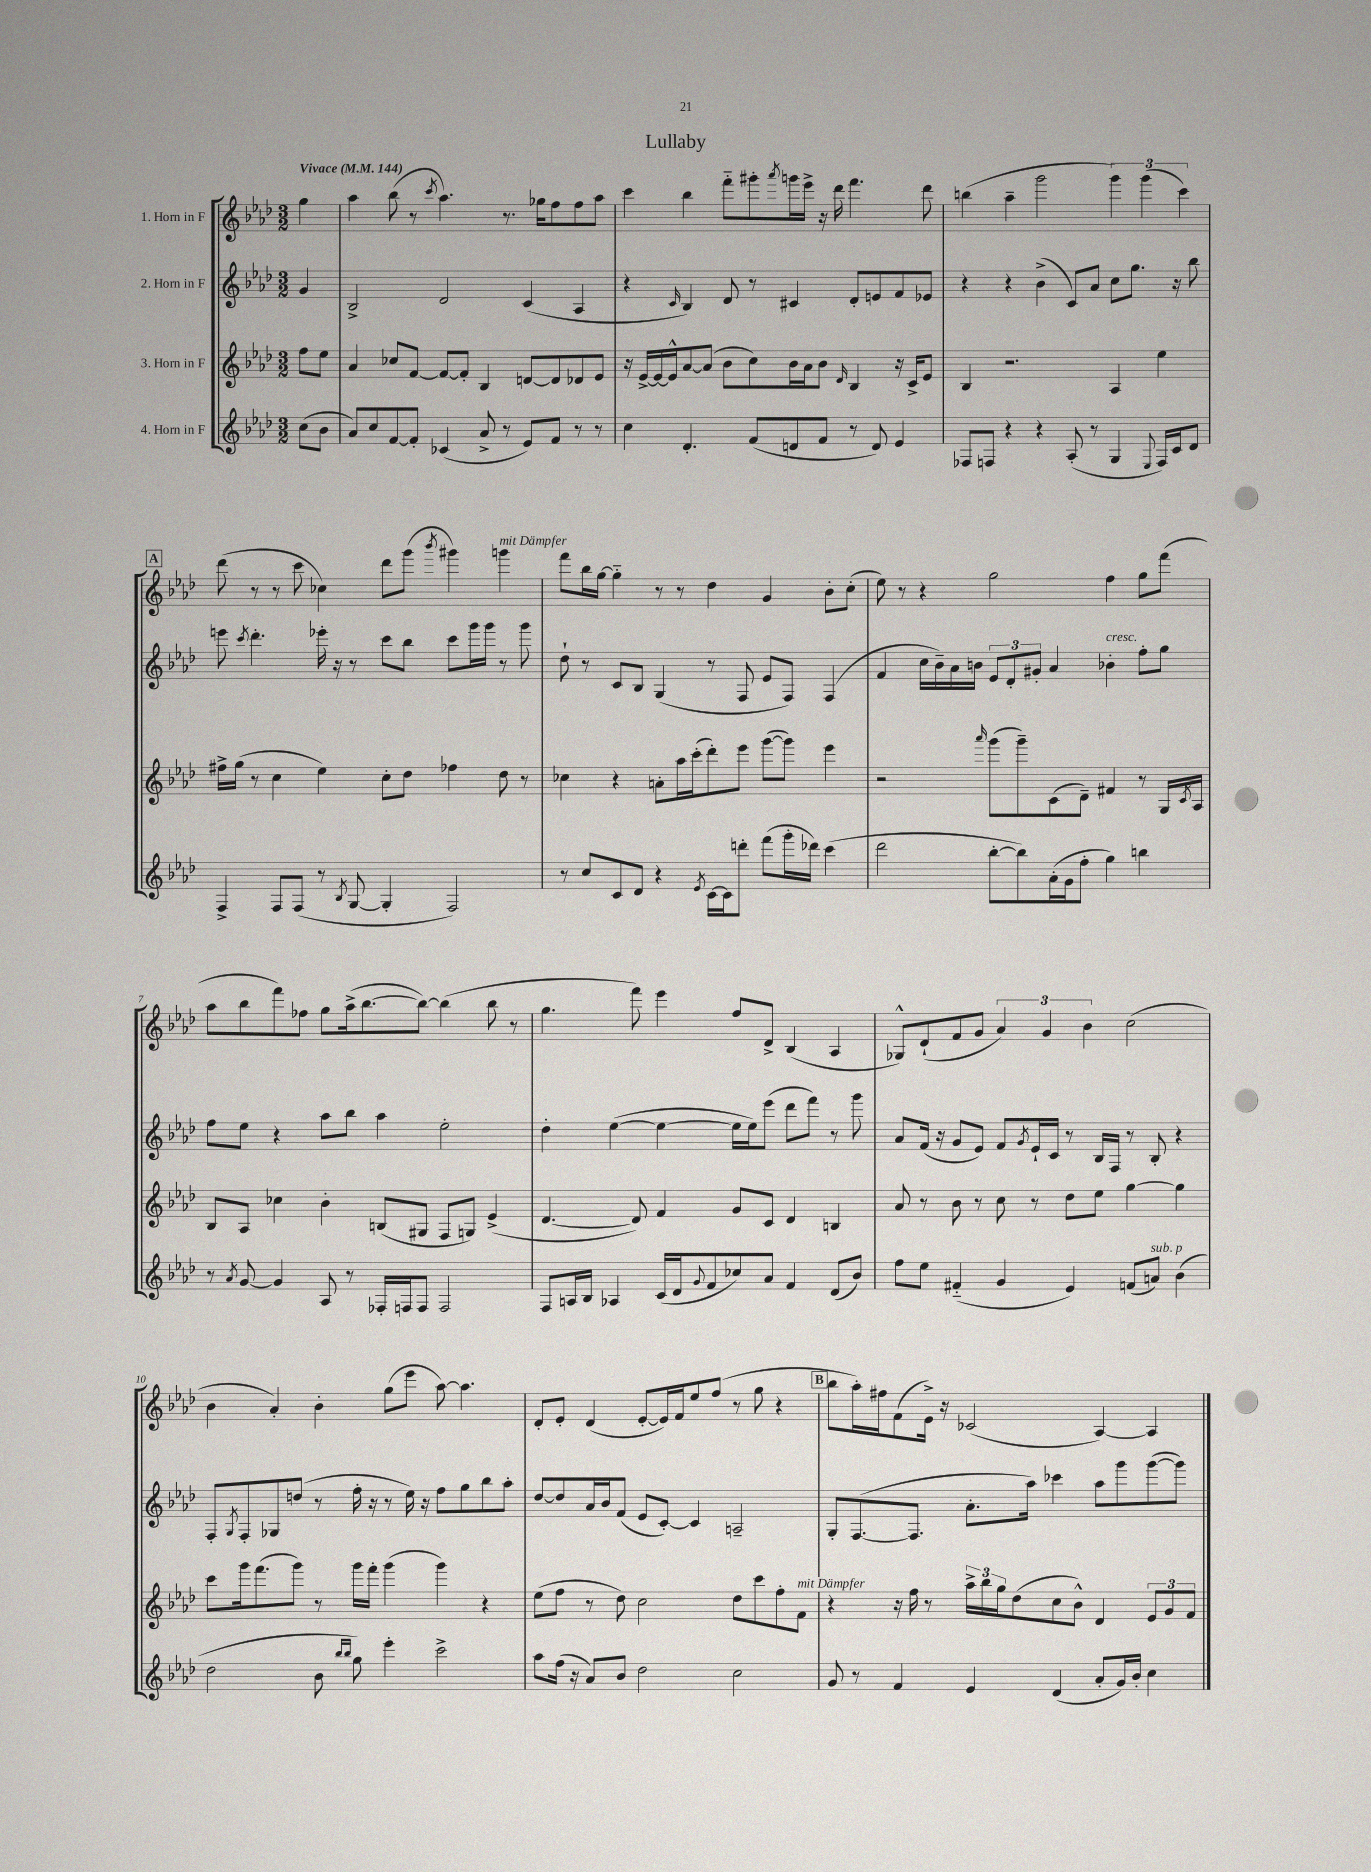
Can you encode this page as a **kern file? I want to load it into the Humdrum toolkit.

**kern	**kern	**kern	**kern
*staff4	*staff3	*staff2	*staff1
*clefG2	*clefG2	*clefG2	*clefG2
*k[b-e-a-d-]	*k[b-e-a-d-]	*k[b-e-a-d-]	*k[b-e-a-d-]
*M3/2	*M3/2	*M3/2	*M3/2
*MM144	*MM144	*MM144	*MM144
(8cc\L	8ff\L	4g/	4gg\
8b-\J	8ee-\J	.	.
=	=	=	=
8a-/L)	4a-/	2B-^/	4aa-\
8cc/	.	.	.
[8f/	8cc-/L	.	(8bb-\
8f'/]J	[8f/J	.	8r
.	.	.	8qccc/
(4c-/	8f/_L	2d-/	4.aa-\)
.	8f'/]J	.	.
8a-^/	4B-/	.	.
8r	.	.	8.r
8e-/L)	[8d/L	(4c/	.
.	.	.	16gg-\LK
8f/J	8d/]	.	8ff\
8r	8d-/	4A-/	8ff\
8r	8e-/J	.	8aa-\J
=	=	=	=
4cc\	16r	4r	4ccc\
.	[16e-^/LL	.	.
.	16e-/_	.	.
.	16e-^^/]J	.	.
.	.	16qqc/	.
4.d-'/	[8a-/	4B-/)	4bb-\
.	(8a-/]J	.	.
.	8b-\L	8d-/	8fff'~\L
(8f/L	8cc\)	8r	8ggg#'\
.	.	.	8qaaa-/
8d/	16b-\L	4c#/	16ggg\L
.	16a-\J	.	16eee-^\JJ
8f/J	8b-\J	.	16r
.	.	.	16ddd-\
.	16qqd-/	.	.
8r	4B-/	8d-'/L	4.fff\
8d/)	.	8e/	.
4e-/	16r	8f/	.
.	16c^/LK	.	.
.	8e-/J	8e-/J	8ddd-\
=	=	=	=
8F-/L	4B-/	4r	(4bb\
8F/J	.	.	.
4r	2.r	4r	4aa-~\
4r	.	(4b-^\	2ggg\
(8A-'/	.	8c/L)	.
8r	.	8a-/J	.
4G/	4A-/	8cc\L	6ggg\)
.	.	8.gg\J	.
.	.	.	(6ggg\
8qqE-/	.	.	.
16F/LL)	4ee-\	.	.
16c/J	.	16r	.
.	.	.	6ccc\)
8d-/J	.	8bb-\	.
=	=	=	=
4F^/	16ff#^\LL	8eee\	(8ddd-\
.	(16gg\JJ	.	.
.	.	8qccc/	.
.	8r	4.ddd-'\	8r
8F/L	4cc\	.	8r
(8F/J	.	.	8ccc\
8r	4ee-\)	16eee-'\	4cc-\)
.	.	16r	.
8qB-/	.	.	.
[8G/	.	8r	.
4G'/]	8cc'\L	8ccc\L	8ddd-\L
.	8dd-\J	8bb-\J	(8ggg\J
.	.	.	8qbbb-/
2F/)	4ff-\	8ccc\L	4ggg#\)
.	.	16ggg\L	.
.	.	16ggg\JJ	.
.	8dd-\	8r	4ggg\
.	8r	8ggg\	.
=	=	=	=
8r	4cc-\	8dd-`\	8fff\L
8cc/L	.	8r	16bb-\L
.	.	.	[16gg\JJ
8c/	4r	8c/L	4gg'~\]
8d-/J	.	8B-/J	.
4r	8a'\L	(4G/	8r
.	16aa-\L	.	8r
.	(16ccc'\J	.	.
8qe-/	.	.	.
[16c\LL	8ddd-'\)	8r	4dd-\
16c\]J	.	.	.
8ddd'\J	8eee-\J	8F/	.
(8fff\L	([8ggg\L	8e-/L	4g/
16ggg'\L	8ggg\]J)	8F/J)	.
16ddd-\JJ)	.	.	.
(4ccc\	4eee-\	(4F/	8b-'\L
.	.	.	(8cc'\J
=	=	=	=
2ddd-\	2r	4f/	8ee-\)
.	.	.	8r
.	.	16cc\LL	4r
.	.	16b-~\)	.
.	.	16a-\	.
.	.	16b\JJ	.
.	16qqaaa-/	.	.
[8bb-'\L	(8ggg\L	12e-/L	2gg\
.	.	12d-'/	.
8bb-\])	8ggg~\)	.	.
.	.	12g#'/J	.
(16a-'\L	(8c\	4a-/	.
16g\J	.	.	.
8ff'\J	8d-~\J)	.	.
4gg\)	4f#/	4b-'\	4ff\
4bb\	8r	8ff'\L	8gg\L
.	16G/LL	8gg\J	(8fff\J
.	8qc/	.	.
.	16A-/JJ	.	.
=	=	=	=
8r	8B-/L	8ff\L	8aa-\L
8qa-/	.	.	.
[8g/	8A-/J	8ee-\J	8bb-\
4g/]	4cc-\	4r	8fff\)
.	.	.	8ff-\J
8A-/	4b-'\	8aa-\L	8gg\L
8r	.	8bb-\J	(16aa-^\k
.	.	.	[8.bb-\
16F-'/LL	(8B/L	4aa-\	.
16F/J	.	.	.
8F/J	8G#/J	.	8bb-\_J)
2F/	8F/L	2ee-'\	(4bb-\]
.	8G/J)	.	.
.	(4e-^/	.	8bb-\
.	.	.	8r
=	=	=	=
8F/L	[4.d-/	4dd-'\	4.gg\
16A/L	.	.	.
16B-/JJ	.	.	.
4A-/	.	([4ee-\	.
.	8d-/])	.	8fff\)
(16c/LL	4f/	4ee-\_	4eee-\
16d-/J	.	.	.
8qqg/	.	.	.
8f/	.	.	.
8cc-/)	8g/L	16ee-\]LL	8ff/L
.	.	16ee-\J)	.
8a-/J	8c/J	(8eee-\J	8d-^/J
4f/	4d-/	8ddd-\L	(4B-/
.	.	8fff\J)	.
(8d-/L	4B/	8r	4A-/
8b-/J)	.	8ggg\	.
=	=	=	=
8ff\L	8a-/	8a-/L	8G-^^/L)
8ee-\J	8r	(16f/Jk	(8d-`/
.	.	16r	.
(4f#'~/	8b-\	8g/L	8f/
.	8r	8e-/J)	8g/J
4g/	8cc\	8f/L	6a-/)
.	.	8qg/	.
.	8r	16e-`/L	.
.	.	.	6g/
.	.	16c/JJ	.
4e-/)	8dd-\L	8r	.
.	.	.	6b-\
.	8ee-\J	16B-/LL	.
.	.	16F/JJ	.
(8f/L	[4gg\	8r	(2cc\
8a/J)	.	8B-'/	.
(4b-\	4gg\]	4r	.
=	=	=	=
2dd-\	8ccc\L	8F'/L	4b-\
.	.	8qG/	.
.	16ggg\k	8F'/	.
.	(8.fff\	.	.
.	.	8G-/	4a-'/)
.	8ggg\J)	(8dd/J	.
8b-\	8r	8r	4b-'\
16qqbb-/LL	.	.	.
16qqbb-/JJ	.	.	.
8gg\)	16ggg\LL	16ff'\	.
.	16fff'\JJ	16r	.
4eee-'\	(4ggg\	8r	(8gg\L
.	.	16ee-\)	8eee-\J
.	.	16r	.
2ccc^\	4ggg\)	8ff\L	[8aa-\)
.	.	8gg\	4.aa-\]
.	4r	8bb-\	.
.	.	8aa-'\J	.
=	=	=	=
8aa-\L	(8ee-\L	[8dd-/L	8d-'/L
(16ff\Jk	8ff\J	8dd-/]	8e-'/J
16r	.	.	.
8a-/L)	8r	16a-/L	(4d-/
.	.	16b-/J	.
8b-/J	8dd-\)	(8f/J	.
2dd-\	2cc\	8e-/L	[8e-'/L
.	.	[8c'/J)	16e-/]L)
.	.	.	16f/J
.	.	4c/]	8ee-/
.	.	.	(8ff/J
2cc\	8dd-\L	2A~/	8r
.	8ccc\	.	8gg\
.	8ff'\	.	4r
.	8f\J	.	.
=	=	=	=
8g/	4r	8G'/L	8bb-\L
8r	.	([8.F/	16aa-'\L)
.	.	.	16ff#\J
4f/	16r	.	(8f\
.	16ff\	8.F/]J	.
.	8r	.	16e-^\Jk)
.	.	.	16r
4e-/	24aa-^\LL	8.a-'\L	(2c-/
.	24bb-\	.	.
.	24gg\J	.	.
.	(8dd-\	.	.
.	.	16aa-\Jk)	.
(4d-/	8cc\	4ccc-\	.
.	8b-^^\J)	.	.
8a-'/L	4d-/	8aa-\L	[4A-/)
16g/L)	.	8ggg\	.
16b-'/JJ	.	.	.
4cc\	12e-/L	([8ggg\	4A-/]
.	12g/	.	.
.	.	8ggg\]J)	.
.	12f/J	.	.
==	==	==	==
*-	*-	*-	*-
